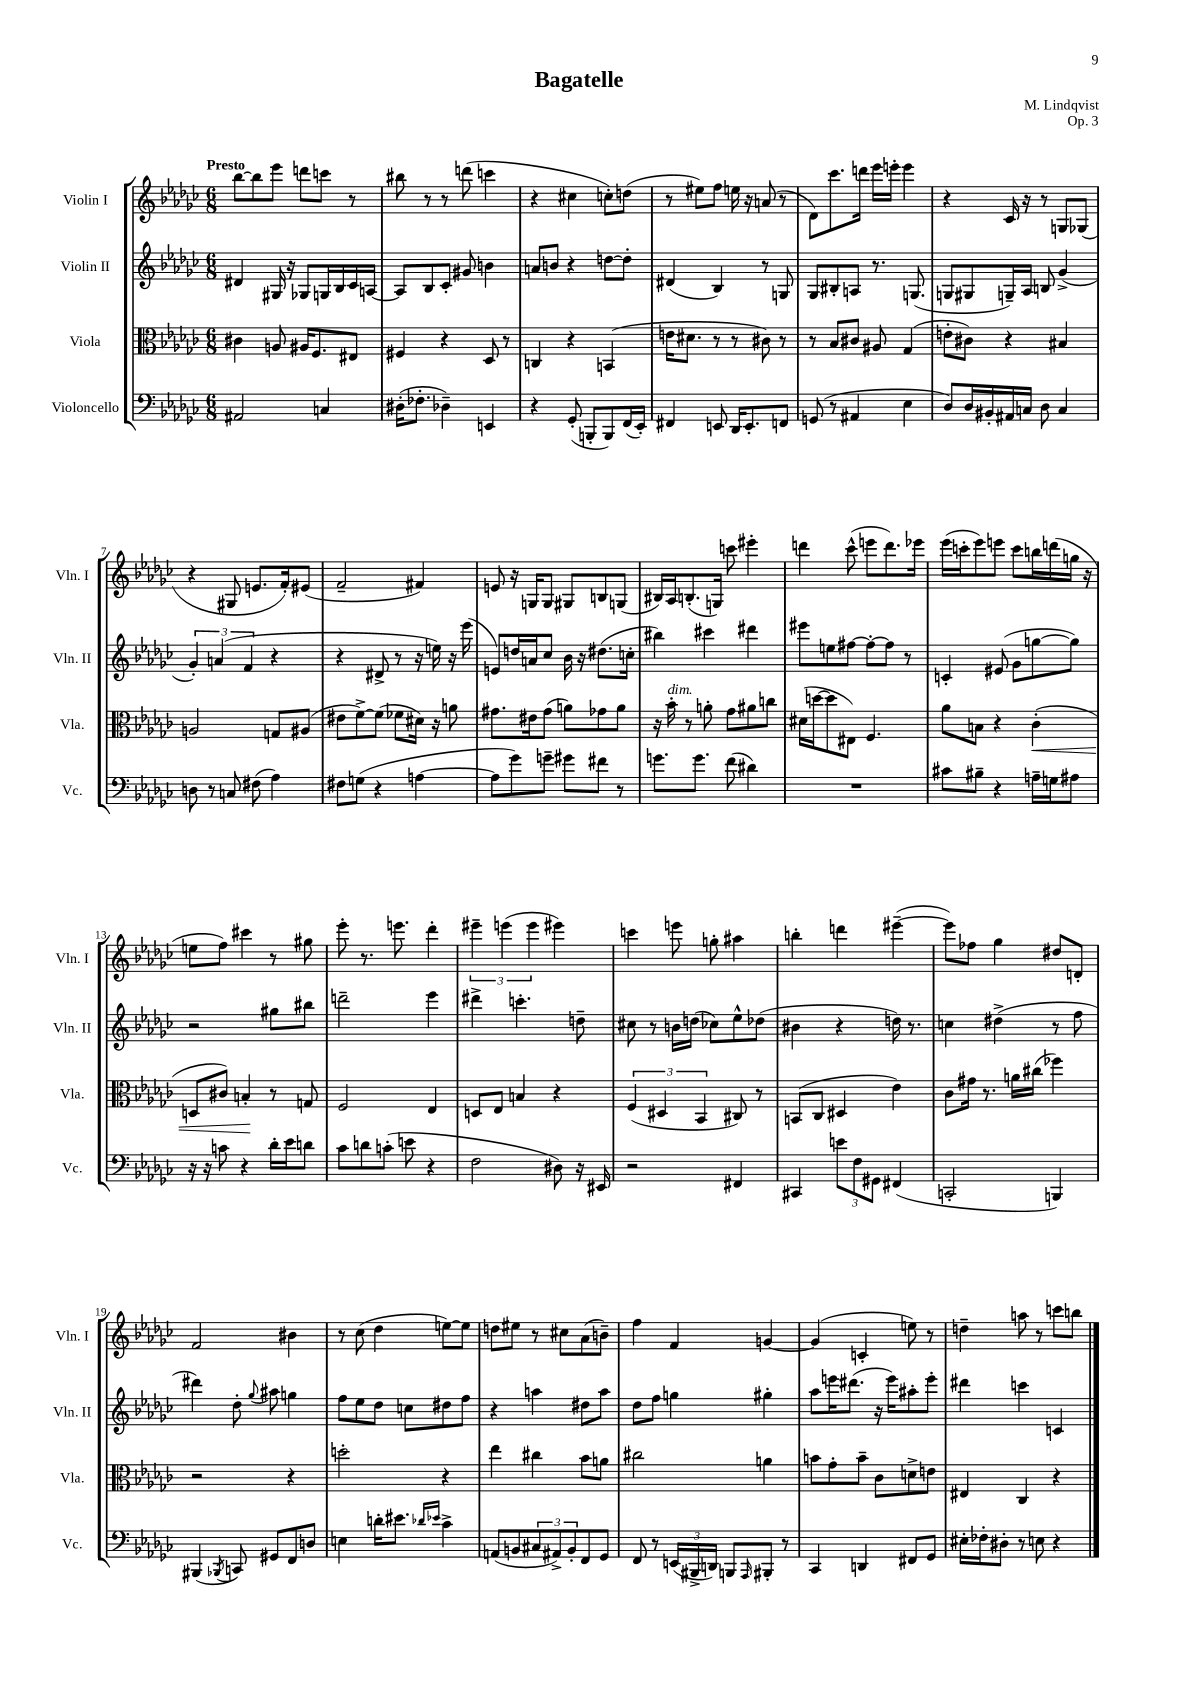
\header { title = "Bagatelle" composer = "M. Lindqvist" opus = "Op. 3" }
<<
\new StaffGroup <<
\new Staff = "s0" \with { instrumentName = "Violin I" shortInstrumentName = "Vln. I" } {
    \clef treble \key ges \major \numericTimeSignature \time 6/8 \tempo "Presto"
    bes''8~ bes''8 ees'''8 d'''8 c'''8 r8 |
    bis''8 r8 r8 d'''8( c'''4 |
    r4 cis''4 c''8-.) d''8( |
    r8 eis''8) f''8 e''16 r16 a'8( r8 |
    des'8) ces'''8. d'''16 ees'''16 e'''16-. e'''4 |
    r4 ces'16 r16 r8 g8 ges8( |
    r4 gis8 e'8. f'16-.) eis'8( |
    f'2-- fis'4) |
    e'8 r16 g16 g8 gis8 b8 g8( |
    bis16) aes16 b8.-.( g16) c'''8 eis'''4-. |
    d'''4 ces'''8-^( e'''8 d'''8.) ees'''16 |
    ees'''16( c'''16-. ees'''8) e'''8 c'''8 b''16 d'''16( g''16 r16 |
    e''8 f''8) cis'''4 r8 gis''8 |
    ees'''8-. r8. e'''8. des'''4-. |
    \tuplet 3/2 { eis'''4-- e'''4( e'''4 } eis'''4) |
    c'''4 e'''8 g''8-. ais''4 |
    b''4-. d'''4 eis'''4~--( |
    eis'''8) fes''8 ges''4 dis''8 d'8-. |
    f'2 bis'4 |
    r8 ces''8( des''4 e''8~) e''8 |
    d''8 eis''8 r8 cis''8 aes'8( b'8--) |
    f''4 f'4 g'4~ |
    g'4( c'4-. e''8) r8 |
    d''4-- a''8 r8 c'''8 b''8 \bar "|." |
}
\new Staff = "s1" \with { instrumentName = "Violin II" shortInstrumentName = "Vln. II" } {
    \clef treble \key ges \major \numericTimeSignature \time 6/8
    dis'4 gis16 r16 ges8 g16 bes16 ces'16 a16~ |
    a8 bes8 ces'8-. gis'8 b'4 |
    a'8 b'8 r4 d''8~ d''8-. |
    dis'4( bes4) r8 g8 |
    ges8 bis8-. a8 r8. g8.( |
    g8 gis8 g16--) aes16 b8 ges'4->( |
    \tuplet 3/2 { ges'4-.) a'4( f'4 } r4 |
    r4 dis'8-> r8 r16 e''16) r16 ees'''16( |
    e'8) d''16 a'16 ces''8 bes'16 r16 dis''8.( c''16-. |
    bis''4) cis'''4 dis'''4 |
    eis'''8 e''8 fis''8~ fis''8~-. fis''8 r8 |
    c'4-. eis'8( ges'8 g''8~ g''8) |
    r2 gis''8 bis''8 |
    d'''2-- ees'''4 |
    dis'''4-> c'''4.-. d''8-- |
    cis''8 r8 b'16 d''16( ces''8) ees''8-^ des''8( |
    bis'4 r4 d''16) r8. |
    c''4 dis''4->( r8 f''8 |
    dis'''4) des''8-. \appoggiatura { ges''8 } ais''8 g''4 |
    f''8 ees''8 des''8 c''8 dis''8 f''8 |
    r4 a''4 dis''8 a''8 |
    des''8 f''8 g''4 gis''4-. |
    aes''8 e'''16 dis'''8.( r16 e'''16) ais''8-. e'''8-. |
    dis'''4 c'''4 c'4 \bar "|." |
}
\new Staff = "s2" \with { instrumentName = "Viola" shortInstrumentName = "Vla." } {
    \clef alto \key ges \major \numericTimeSignature \time 6/8
    cis'4 a8 ais16 f8. eis8 |
    fis4 r4 des8 r8 |
    c4 r4 b,4( |
    e'16 dis'8. r8 r8 cis'8) r8 |
    r8 bes8 cis'8 ais8 ges4( |
    e'8-. cis'8) r4 bis4 |
    a2 g8 ais8( |
    eis'8 f'8~->) f'8( fes'8 dis'16) r16 a'8 |
    gis'8. eis'16 gis'8( a'8) ges'8 a'8 |
    r16 bes'16-.^\markup { \italic "dim." } r8 a'8-. ges'8 ais'8 c''8 |
    dis'16( d''16~ d''8 eis8) f4. |
    aes'8 b8 r4 ces'4-.\<( |
    d8 cis'8) b4-.\! r8 g8 |
    f2 ees4 |
    d8 ees8 b4 r4 |
    \tuplet 3/2 { f4( dis4 bes,4 } cis8) r8 |
    b,8( ces8 dis4 ees'4) |
    ces'8 gis'16 r8. a'16 cis''16( fes''4) |
    r2 r4 |
    d''2-. r4 |
    ees''4 cis''4 bes'8 a'8 |
    cis''2 a'4 |
    b'8 ges'8-. b'8-- ces'8 d'8-> e'8 |
    eis4 ces4 r4 \bar "|." |
}
\new Staff = "s3" \with { instrumentName = "Violoncello" shortInstrumentName = "Vc." } {
    \clef bass \key ges \major \numericTimeSignature \time 6/8
    ais,2 c4 |
    dis16-.( fes8.-. des4--) e,4 |
    r4 ges,8-.( b,,8-. b,,8) f,16( ees,16-.) |
    fis,4 e,8 des,16 e,8.-. f,8 |
    g,8( r8 ais,4 ees4 |
    des8) des16 bis,16-. ais,16 c16 des8 c4 |
    d8 r8 c8 fis8( aes4) |
    fis8 g8( r4 a4~ |
    a8 ges'8) g'8-- gis'8 fis'8 r8 |
    g'8. g'8. f'8( dis'4) |
    R2. |
    cis'8 bis8-- r4 a16-- g16 ais8 |
    r16 r16 c'8 r4 des'16-. ees'16 d'8 |
    ces'8 d'8 c'8-.( e'8 r4 |
    f2 dis8) r16 eis,16 |
    r2 fis,4 |
    cis,4 \tuplet 3/2 { e'8 f8 gis,8 } fis,4( |
    c,2-. b,,4) |
    bis,,4( \acciaccatura { bes,,8 } c,8) gis,8 f,8 d8 |
    e4 d'16-. eis'8. \grace { des'16 ees'16 } ces'4-> |
    a,8( b,8 \tuplet 3/2 { cis8 ais,8->) b,8-. } f,8 ges,8 |
    f,8 r8 \tuplet 3/2 { e,16( bis,,16-> d,16) } b,,8 \grace { aes,,16 } bis,,8-. r8 |
    ces,4 d,4 fis,8 ges,8 |
    eis16-. fes16-. dis8-. r8 e8 r4 \bar "|." |
}
>>
>>
